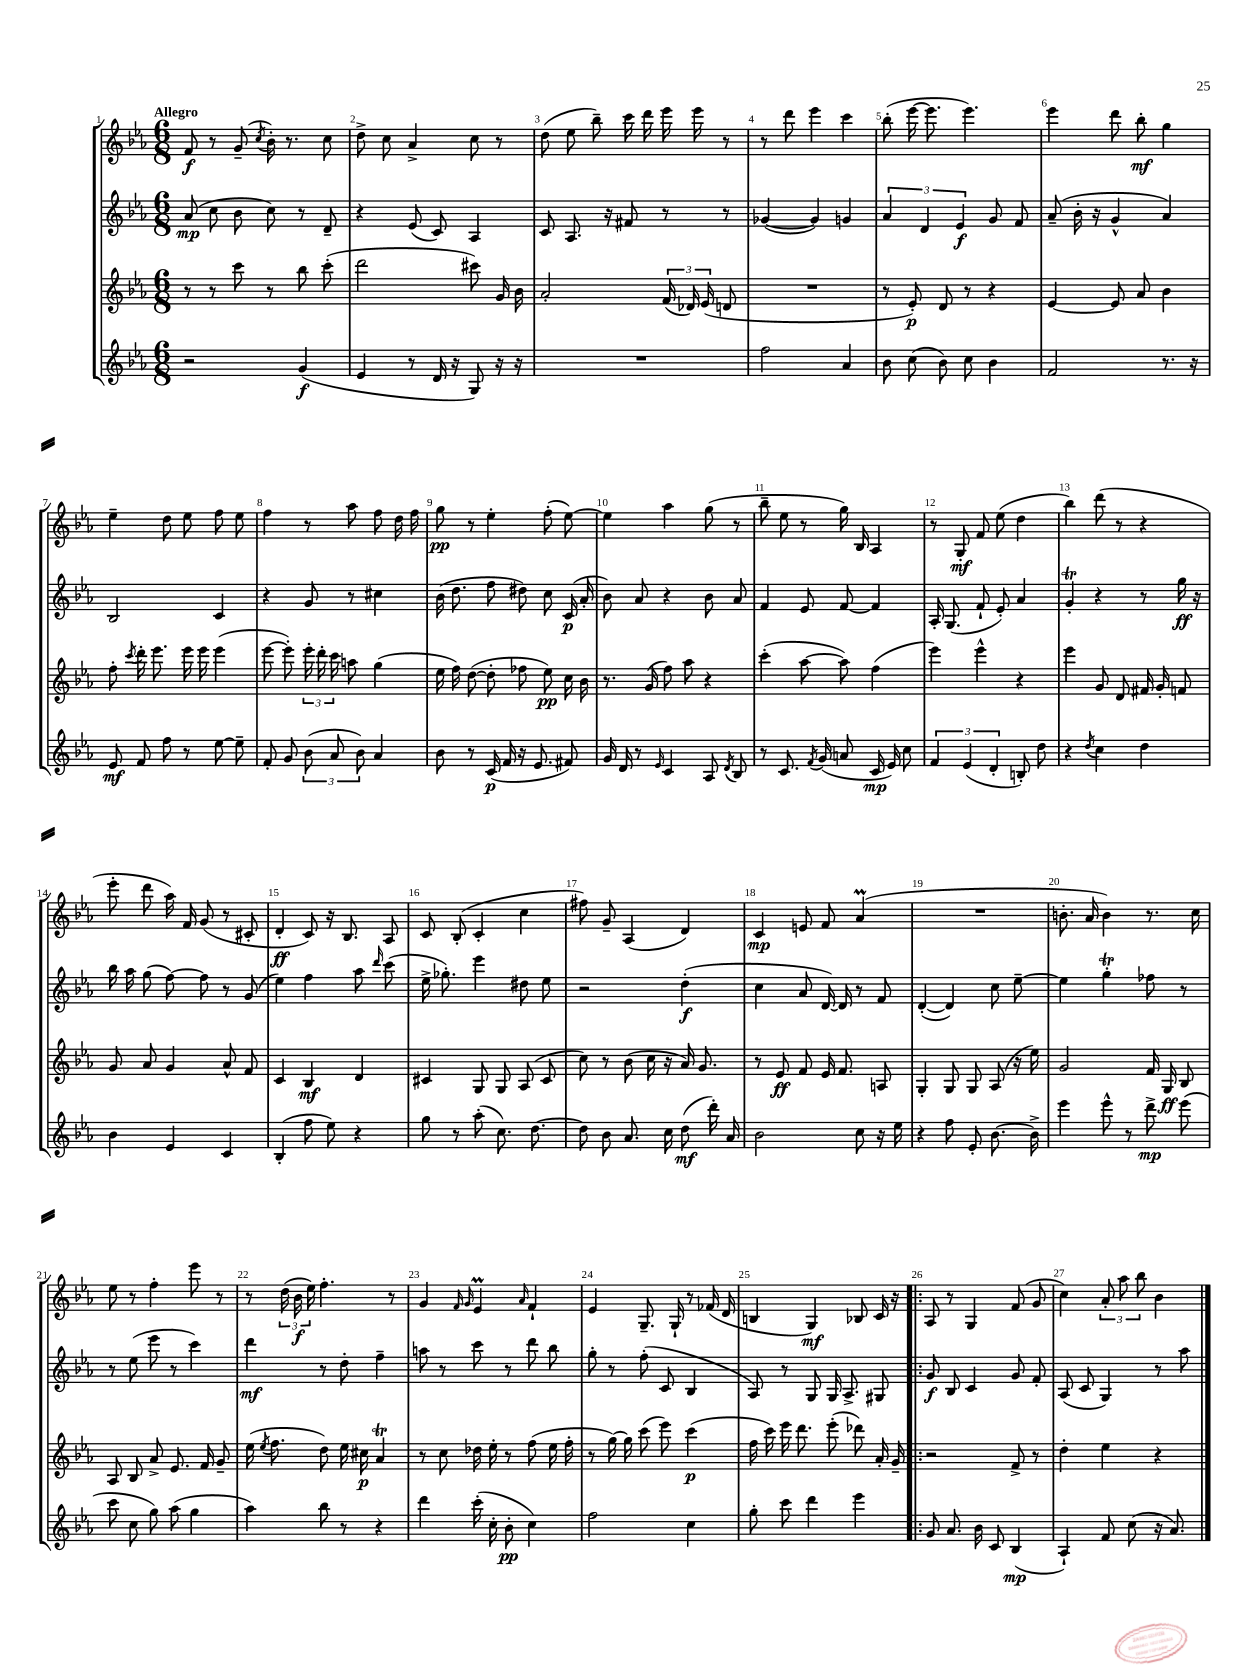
<<
\new StaffGroup <<
\new Staff = "s0" {
    \clef treble \key ees \major \numericTimeSignature \time 6/8 \tempo "Allegro"
    \autoBeamOff f'8\f r8 g'8--( \acciaccatura { c''8 } bes'16-.) r8. c''8 |
    d''8-> c''8 aes'4-> c''8 r8 |
    d''8( ees''8 bes''8--) c'''16 d'''16 ees'''16 ees'''16 r8 |
    r8 d'''8 ees'''4 c'''4 |
    bes''8-.( ees'''16~ ees'''8. ees'''4.) |
    ees'''4 d'''8 bes''8-.\mf g''4 |
    ees''4-- d''8 ees''8 f''8 ees''8 |
    f''4 r8 aes''8 f''8 d''16 f''16 |
    g''8\pp r8 ees''4-. f''8-.( ees''8~) |
    ees''4 aes''4 g''8( r8 |
    bes''8-- ees''8 r8 g''16) bes16 aes4 |
    r8 g8-.\mf f'8 ees''8( d''4 |
    bes''4) d'''8( r8 r4 |
    ees'''8-. d'''8 aes''16) f'16 g'8( r8 cis'8-. |
    d'4-.\ff c'8) r16 bes8. aes8 |
    c'8 bes8-.( c'4-. c''4 |
    fis''8) g'8-- aes4( d'4) |
    c'4\mp e'8 f'8 aes'4\prall( |
    R2. |
    b'8.-. aes'16 b'4) r8. c''16 |
    ees''8 r8 f''4-. ees'''8 r8 |
    r8 \tuplet 3/2 { d''16( bes'16\f ees''16) } f''4.-. r8 |
    g'4 \grace { f'16 g'16 } ees'4\prall \grace { aes'16 } f'4-! |
    ees'4 g8.-- g16-! r8 fes'16( d'16 |
    b4 g4\mf) bes8 c'16 r16 |
    \bar ".|:" aes8 r8 g4 f'8( g'8 |
    c''4) \tuplet 3/2 { aes'8-. aes''8 bes''8 } bes'4 \bar "|." |
}
\new Staff = "s1" {
    \clef treble \key ees \major \numericTimeSignature \time 6/8
    \autoBeamOff aes'8\mp( c''8 bes'8 c''8) r8 d'8-- |
    r4 ees'8( c'8) aes4 |
    c'8 aes8. r16 fis'8 r8 r8 |
    ges'4~( ges'4) g'4 |
    \tuplet 3/2 { aes'4 d'4 ees'4\f } g'8 f'8 |
    aes'8--( bes'16-. r16 g'4-^ aes'4) |
    bes2 c'4 |
    r4 g'8 r8 cis''4 |
    bes'16( d''8. f''8 dis''8) c''8 c'16\p( aes'16-. |
    bes'8) aes'8 r4 bes'8 aes'8 |
    f'4 ees'8 f'8~ f'4 |
    aes16-. g8.( f'8-! ees'8-.) aes'4 |
    g'4-.\trill r4 r8 g''16\ff r16 |
    bes''16 aes''16 g''8( f''8~) f''8 r8 g'8( |
    ees''4) f''4 aes''8 \grace { d'''16 } c'''8( |
    ees''16-> ges''8.-.) ees'''4 dis''8 ees''8 |
    r2 d''4-.\f( |
    c''4 aes'8 d'16~) d'16 r8 f'8 |
    d'4~-.( d'4) c''8 ees''8~-- |
    ees''4 g''4-.\trill fes''8 r8 |
    r8 ees''8( ees'''8 r8 c'''4) |
    d'''4\mf r8 d''8-. f''4-- |
    a''8 r8 c'''8 r8 d'''8 bes''8 |
    g''8-. r8 f''8-.( c'8 bes4 |
    aes8) r8 g8 g16 aes8.-> gis8 |
    \bar ".|:" g'8\f bes8 c'4 g'8 f'8-. |
    aes8( c'8 g4) r8 aes''8 \bar "|." |
}
\new Staff = "s2" {
    \clef treble \key ees \major \numericTimeSignature \time 6/8
    \autoBeamOff r8 r8 c'''8 r8 bes''8 c'''8-.( |
    d'''2 cis'''8) g'16 bes'16 |
    aes'2-. \tuplet 3/2 { f'16( des'16) ees'16( } d'8 |
    R2. |
    r8 ees'8-.\p) d'8 r8 r4 |
    ees'4~ ees'8 aes'8 bes'4 |
    f''8-. \acciaccatura { c'''8 } d'''16-. ees'''8. ees'''16 ees'''16 ees'''4( |
    ees'''8~ ees'''8-.) \tuplet 3/2 { ees'''16-. d'''16-. c'''16 } a''8 g''4( |
    ees''16 f''16) d''8~( d''8-. fes''8 ees''8\pp) c''16 bes'16 |
    r8. g'16( f''8) aes''8 r4 |
    c'''4-.( aes''8~ aes''8) f''4( |
    ees'''4) ees'''4-^ r4 |
    ees'''4 g'8 d'8 fis'16 g'16-. f'8 |
    g'8 aes'8 g'4 aes'8-^ f'8 |
    c'4 bes4\mf d'4 |
    cis'4 g8 g8 aes8( cis'8 |
    c''8) r8 bes'8( c''16 r16 aes'16) g'8. |
    r8 ees'8\ff f'8 ees'16 f'8. a8 |
    g4-. g8 g8 aes8( r16 ees''16) |
    g'2 f'16 g16\ff bes8 |
    aes8 bes8 aes'8-> ees'8. f'16 g'8-- |
    ees''16( \acciaccatura { ees''8 } f''8. d''8) ees''16 cis''16\p aes'4\trill |
    r8 c''8 des''16 ees''16-. r8 f''8( ees''16 f''16-. |
    r8 g''16~) g''16 c'''8( ees'''8) c'''4\p( |
    f''16 c'''16) ees'''16 d'''8. ees'''8-.( des'''8) aes'16-. g'16-- |
    \bar ".|:" r2 f'8-> r8 |
    d''4-. ees''4 r4 \bar "|." |
}
\new Staff = "s3" {
    \clef treble \key ees \major \numericTimeSignature \time 6/8
    \autoBeamOff r2 g'4\f( |
    ees'4 r8 d'16 r16 g8) r16 r16 |
    R2. |
    f''2 aes'4 |
    bes'8 c''8( bes'8) c''8 bes'4 |
    f'2 r8. r16 |
    ees'8\mf f'8 f''8 r8 ees''8~ ees''8-- |
    f'8-. g'8 \tuplet 3/2 { bes'8( aes'8 bes'8) } aes'4 |
    bes'8 r8 c'16\p( f'16 r16 ees'8. fis'8) |
    g'16 d'16 r8 \grace { ees'16 } c'4 aes8 \acciaccatura { d'8 } bes8 |
    r8 c'8. \acciaccatura { f'8 } g'16( a'8 c'16\mp ees'16) c''8 |
    \tuplet 3/2 { f'4 ees'4( d'4-. } b8-.) d''8 |
    r4 \acciaccatura { d''8 } c''4 d''4 |
    bes'4 ees'4 c'4 |
    bes4-.( f''8 ees''8) r4 |
    g''8 r8 aes''8-.( c''8.) d''8.~ |
    d''8 bes'8 aes'8. c''16 d''8\mf( d'''16-.) aes'16 |
    bes'2 c''8 r16 ees''16 |
    r4 f''8 ees'8-. bes'8.~ bes'16-> |
    ees'''4 ees'''8-^ r8 d'''8->\mp ees'''8( |
    c'''8 c''8 g''8) aes''8( g''4 |
    aes''4) bes''8 r8 r4 |
    d'''4 c'''16-.( c''16-. bes'8-.\pp c''4) |
    f''2 c''4 |
    g''8-. c'''8 d'''4 ees'''4 |
    \bar ".|:" g'8 aes'8. bes'16 c'8 bes4\mp( |
    aes4-!) f'8 c''8( r16 aes'8.) \bar "|." |
}
>>
>>
\layout { \context { \Score \override BarNumber.break-visibility = ##(#f #t #t) barNumberVisibility = #all-bar-numbers-visible } }
